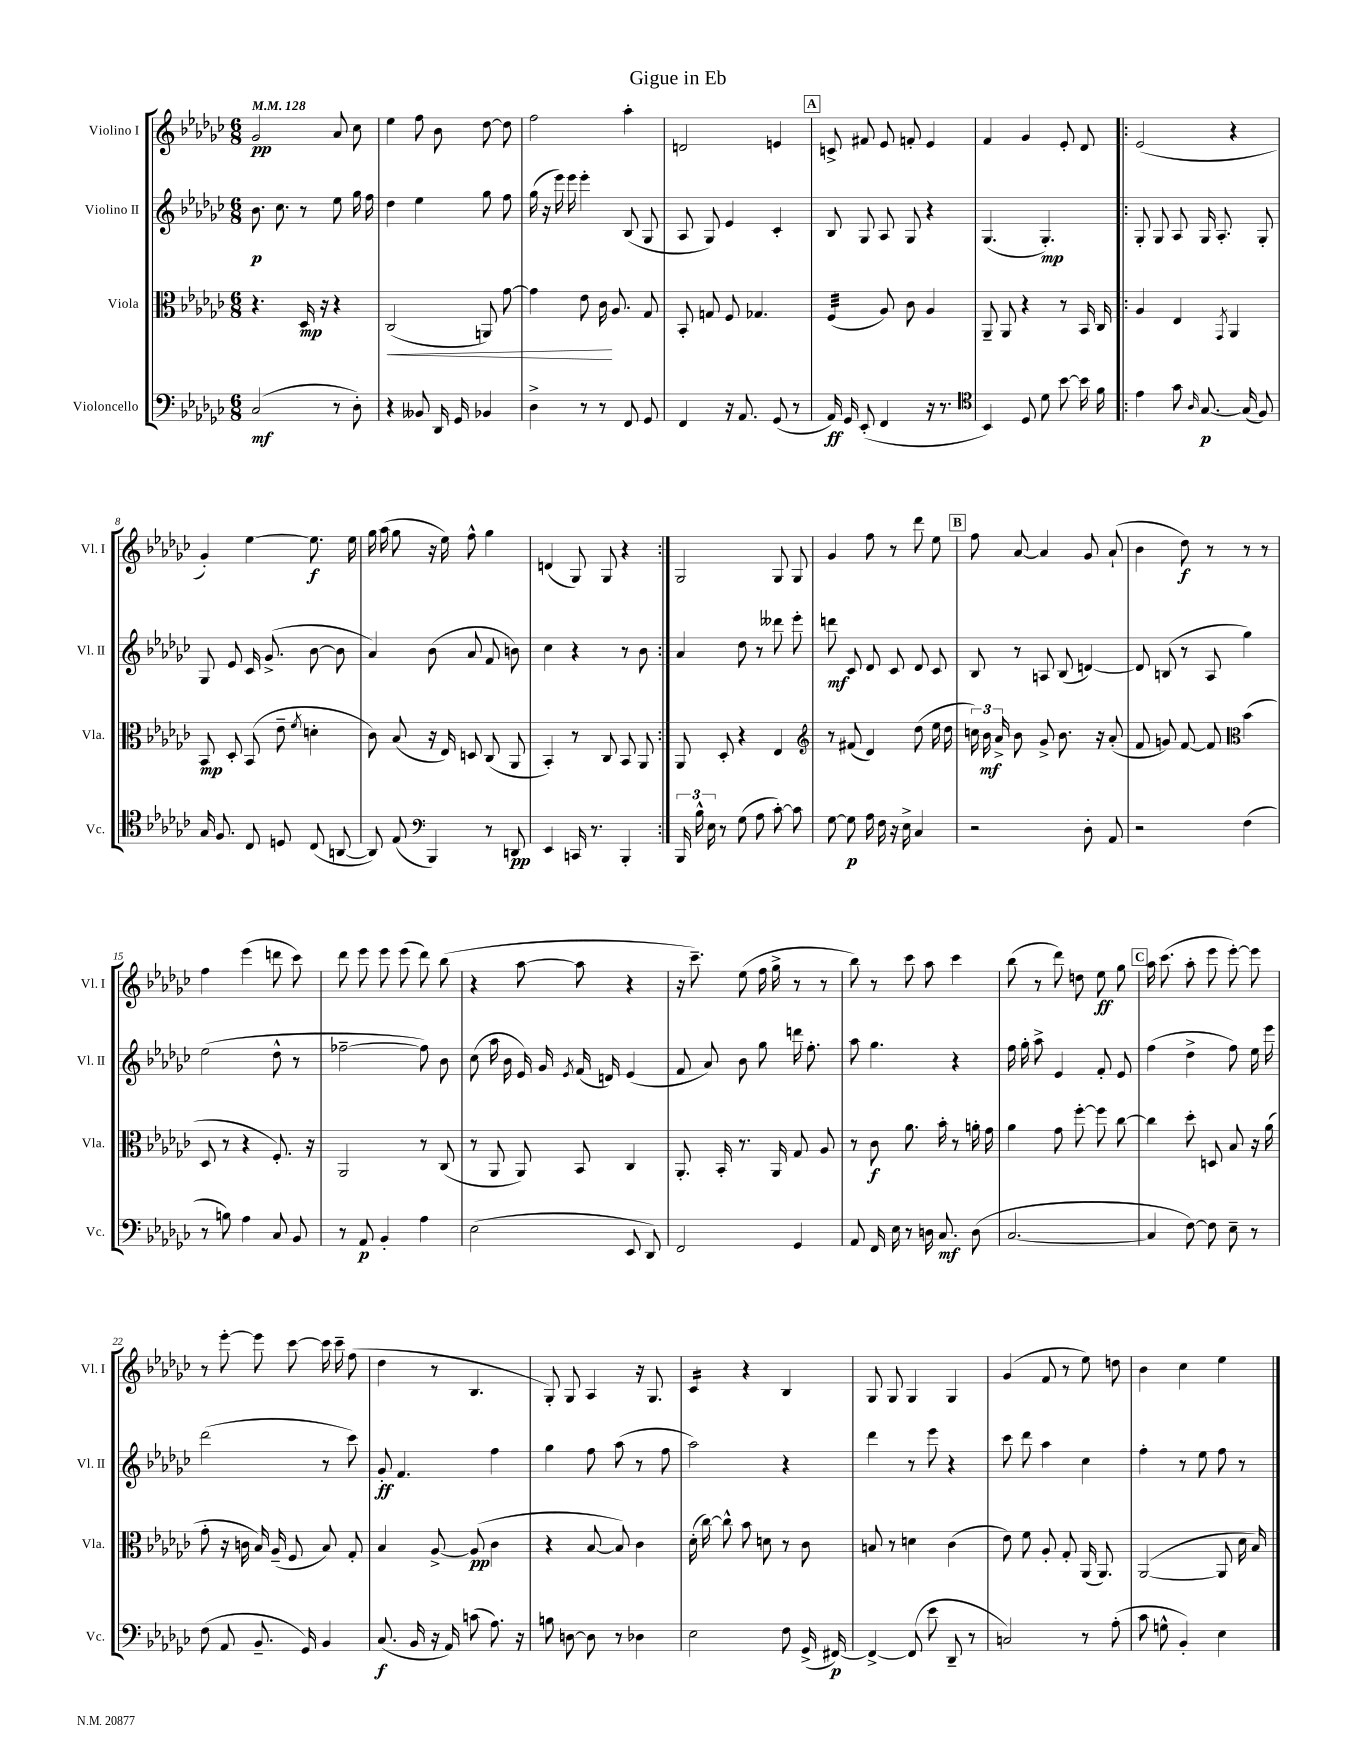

**kern	**kern	**kern	**kern
*staff4	*staff3	*staff2	*staff1
*clefF4	*clefC3	*clefG2	*clefG2
*k[b-e-a-d-g-c-]	*k[b-e-a-d-g-c-]	*k[b-e-a-d-g-c-]	*k[b-e-a-d-g-c-]
*M6/8	*M6/8	*M6/8	*M6/8
*MM128	*MM128	*MM128	*MM128
(2C-	4.r	8.b-	2g-
.	.	8.cc-	.
.	16D-	8r	.
.	16r	.	.
8r	4r	8ee-	8a-
8D-')	.	16gg-	8cc-
.	.	16ff	.
=	=	=	=
4r	(2C-	4dd-	4ee-
8BB--	.	4ee-	8ff
16DD-	.	.	8b-
16GG-	.	.	.
4BB-	8AA)	8gg-	[8dd-
.	[8g-	8ff	8dd-]
=	=	=	=
4D-^	4g-]	(16gg-	2ff
.	.	16r	.
.	.	16eee-)	.
.	.	16eee-	.
8r	8e-	4eee-'	.
8r	16c-	.	.
.	8.A-	.	.
8FF	.	(8B-	4aa-'
8GG-	8G-	8G-	.
=	=	=	=
4FF	8BB-'	8A-	2d
.	8G	8G-)	.
16r	8F	4e-	.
8.AA-	.	.	.
.	4.G-	.	.
(8GG-	.	4c-'	4e
8r	.	.	.
=	=	=	=
16AA-)	(4F	8B-	8c^
16GG-	.	.	.
(8EE-'	.	8G-	8f#
4FF	8A-)	8A-	8e-
.	8c-	8G-	8f'
16r	4A-	4r	4e-
8.r	.	.	.
=	=	=	=
*clefC4	*	*	*
4BB-)	8AA-~	(4.G-	4f
.	8AA-	.	.
8D-	4r	.	4g-
8d-	.	4.G-')	.
[8b-	8r	.	8e-'
16b-]	16BB-	.	8d-
16f	16C-	.	.
=!|:	=!|:	=!|:	=!|:
4e-	4A-	8G-'	(2e-
.	.	8G-	.
8g-	4E-	8A-	.
16qqA-	.	.	.
[8.G-	.	16G-	.
.	.	8.A-'	.
.	8qGG-	.	.
.	4AA-	.	4r
(16G-]	.	.	.
8F)	.	8G-'	.
=	=	=	=
16G-	8BB-	8G-	4g-')
8.F	.	.	.
.	8D-'	8e-	.
8C-	(8BB-	16c-	[4ee-
.	.	(8.g-^	.
8D	8e-~	.	.
.	8qf	.	.
(8C-	4d'	[8b-	8.ee-]
[8AA	.	8b-]	.
.	.	.	16ee-
=	=	=	=
8AA])	8c-)	4a-)	16gg-
.	.	.	(16aa-
(8E-	(8B-	.	8gg-
*clefF4	*	*	*
4BBB-)	16r	(8b-	16r
.	16E-)	.	16ee-)
.	8D	8a-	8ff^^
8r	(8C-	8f	4gg-
8DD	8AA-	8b)	.
=	=	=	=
4EE-	4BB-')	4cc-	(4d
16CC	8r	4r	8G-)
8.r	.	.	.
.	8C-	.	8G-
4BBB-'	8BB-	8r	4r
.	8AA-	8b-	.
=:|!	=:|!	=:|!	=:|!
24BBB-	8AA-	4a-	2G-
24B-^^	.	.	.
24E-	.	.	.
8r	8D-'	.	.
(8G-	4r	8dd-	.
8A-	.	8r	.
[8c-')	4E-	8ddd--	8G-
8c-]	.	8eee-'	8G-
=	=	=	=
*	*clefG2	*	*
[8G-	8r	8ddd	4g-
8G-]	(8f#	8c-	.
16A-	4d-)	8d-	8ff
16F	.	.	.
16r	.	8c-	8r
16E-^	.	.	.
4C-	(8dd-	8d-	8ddd-
.	16ee-	8c-	8ee-
.	16dd-	.	.
=	=	=	=
2r	24cc)	8B-	8ff
.	24b-	.	.
.	24a-^	.	.
.	8b-	8r	[8a-
.	8g-^	8A	4a-]
.	8.b-	(8B-	.
8D-'	.	[4d)	8g-
.	16r	.	.
8AA-	(8a-'	.	(8a-`
=	=	=	=
2r	8f	8d]	4b-
.	8g)	(8B	.
.	[8f	8r	8dd-)
.	8f]	8A-	8r
*	*clefC3	*	*
(4F	(4b-	4gg-)	8r
.	.	.	8r
=	=	=	=
8r	8D-	(2ee-	4ff
8B)	8r	.	.
4A-	4r	.	(4eee-
8C-	8.F')	8dd-^^	8ddd
8BB-	.	8r	8ccc-)
.	16r	.	.
=	=	=	=
8r	2AA-	[2ff-~	8ddd-
8AA-	.	.	8eee-
4BB-'	.	.	8eee-
.	.	.	(8eee-
4A-	8r	8ff-])	8ddd-)
.	(8C-	8b-	(8bb-
=	=	=	=
(2E-	8r	(8cc-	4r
.	8AA-	16aa-	.
.	.	16b-	.
.	8AA-)	16e-)	[8aa-
.	.	16g-	.
.	.	8qe-	.
.	8BB-	(16f	8aa-]
.	.	16d)	.
8EE-	4C-	(4e-	4r
8DD-)	.	.	.
=	=	=	=
2FF	8.AA-'	8f	16r
.	.	.	8.ccc-~)
.	.	8a-)	.
.	16BB-'	.	.
.	8.r	8b-	(8ee-
.	.	8gg-	16ff
.	16AA-	.	16gg-^
4GG-	8G-	16ddd	8r
.	.	8.ff'	.
.	8A-	.	8r
=	=	=	=
8AA-	8r	8aa-	8bb-)
16FF	8c-	4.gg-	8r
16E-	.	.	.
8r	8.a-	.	8ccc-
16D	.	.	8aa-
8.C-	16b-'	.	.
.	8r	4r	4ccc-
(8D	16a'	.	.
.	16g-	.	.
=	=	=	=
[2.C-	4a-	16ff	(8bb-
.	.	16gg-'	.
.	.	8aa-^	8r
.	8g-	4e-	8ddd-)
.	[8ff'	.	8dd
.	8ff]	8f'	8ee-
.	[8cc-	8e-	8gg-
=	=	=	=
4C-]	4cc-]	(4ff	16aa-
.	.	.	(8.ccc-
[8F)	8dd-'	4dd-^	8aa-'
8F]	8D	.	8eee-
8E-~	8B-	8ff)	[8eee-')
8r	16r	16ee-	8eee-]
.	(16a-	16eee-	.
=	=	=	=
(8F	8g-'	(2ddd-	8r
8AA-	16r	.	[8eee-'
.	16c	.	.
8.BB-~	16B-)	.	8eee-]
.	(16A-~	.	.
.	8F	.	[8ccc-
16GG-)	.	.	.
4BB-	8B-)	8r	16ccc-]
.	.	.	16ccc-~
.	8G-'	8ccc-)	(8ff
=	=	=	=
(8.C-	4B-	8g-'	4dd-
.	.	4.f	.
16BB-	.	.	.
16r	[8A-^	.	8r
16AA-)	.	.	.
(8c	(8A-]	.	4.B-
8.A-)	4c-	4ff	.
16r	.	.	.
=	=	=	=
8B	4r	4gg-	8G-')
[8D	.	.	8G-
8D]	[8B-	8ff	4A-
8r	8B-])	(8aa-	.
4D-	4c-	8r	16r
.	.	.	8.G-
.	.	8ff	.
=	=	=	=
2E-	(16d-'	2aa-)	4c-
.	[16cc-)	.	.
.	8cc-^^]	.	.
.	8b-	.	4r
.	8d	.	.
8F	8r	4r	4B-
(16GG-^	8c-	.	.
[16FF#)	.	.	.
=	=	=	=
4FF#^_	8B	4ddd-	8G-
.	8r	.	8G-
(8FF#]	4d	8r	4G-
8e-	.	8eee-	.
8DD-~	(4c-	4r	4G-
8r	.	.	.
=	=	=	=
2C)	8e-)	8ccc-	(4g-
.	8f	8ddd-	.
.	8A-'	4aa-	8f
.	8G-'	.	8r
8r	(16AA-	4cc-	8ee-)
.	8.AA-)	.	.
(8A-'	.	.	8dd
=	=	=	=
8c-	([2AA-	4ff'	4b-
8G^^	.	.	.
4BB-')	.	8r	4cc-
.	.	8ee-	.
4E-	8AA-]	8ff	4ee-
.	16d-	8r	.
.	16B-)	.	.
==	==	==	==
*-	*-	*-	*-
